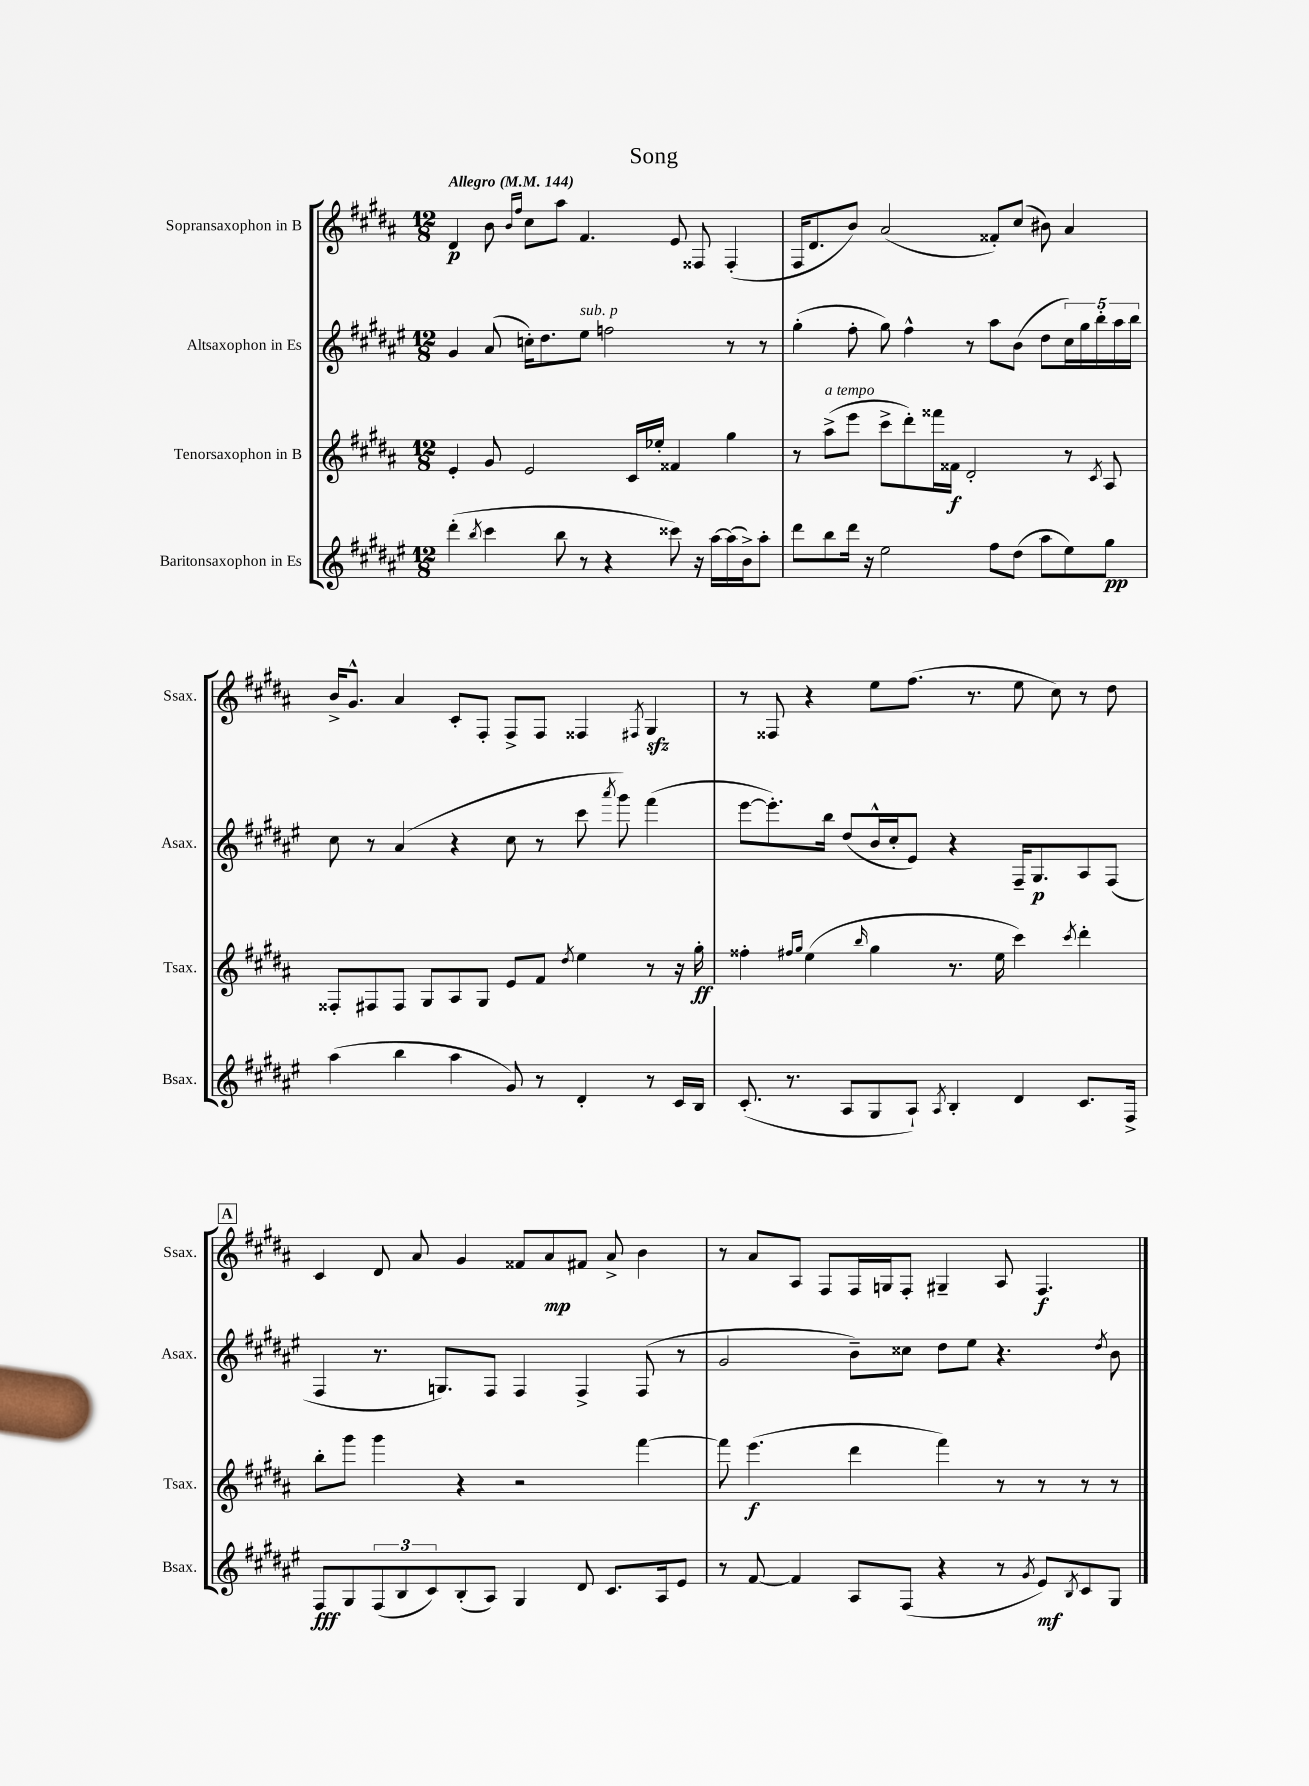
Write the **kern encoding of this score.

**kern	**kern	**kern	**kern
*staff4	*staff3	*staff2	*staff1
*clefG2	*clefG2	*clefG2	*clefG2
*k[f#c#g#d#a#e#]	*k[f#c#g#d#a#]	*k[f#c#g#d#a#e#]	*k[f#c#g#d#a#]
*M12/8	*M12/8	*M12/8	*M12/8
*MM144	*MM144	*MM144	*MM144
(4ddd#'	4e'	4g#	4d#
8qbb	.	.	.
4ccc#	8g#	(8a#	8b
.	.	.	16qqb
.	.	.	16qqff#
.	2e	16cc')	8cc#
.	.	8.dd#	.
8bb	.	.	8aa#
8r	.	8ee#	4.f#
4r	.	2ff	.
.	16c#	.	.
.	16ee-'	.	.
8ccc##)	4f##	.	8e
16r	.	.	8F##
[16aa#	.	.	.
(16aa#]	4gg#	8r	(4F##'
16b^)	.	.	.
8aa#'	.	8r	.
=	=	=	=
8ddd#	8r	(4gg#'	16F#
.	.	.	8.d#
8bb	(8aa#^	.	.
16ddd#	8eee	8ff#'	8b)
16r	.	.	.
2ee#	8ccc#^	8gg#)	(2a#
.	8ddd#')	4ff#^^	.
.	16fff##	.	.
.	16f##	.	.
.	2d#'	8r	.
8ff#	.	8aa#	8f##')
(8dd#	.	(8b	(8cc#
8aa#	.	8dd#	8b#)
8ee#)	8r	20cc#)	4a#
.	.	20gg#	.
.	.	20bb'	.
.	8qc#	.	.
8gg#	8A#	.	.
.	.	20aa#	.
.	.	20bb	.
=	=	=	=
(4aa#	8F##'	8cc#	16b^
.	.	.	8.g#^^
.	8F#	8r	.
4bb	8F#	(4a#	4a#
.	8G#	.	.
4aa#	8A#	4r	8c#'
.	8G#	.	8F#'
8g#)	8e	8cc#	8F#^
8r	8f#	8r	8F#
.	8qdd#	.	.
4d#'	4ee	8ccc#	4F##
.	.	8qaaa#	.
.	.	8ggg#)	.
.	.	.	8qF#
8r	8r	(4fff#	4G#
16c#	16r	.	.
16B	16gg#'	.	.
=	=	=	=
(8.c#'	4ff##'	[8eee#	8r
.	.	8.eee#'])	8F##
8.r	.	.	.
.	16qqff#	.	.
.	16qqgg#	.	.
.	(4ee	.	4r
.	.	16bb	.
8A#	.	(8dd#	.
.	16qqbb	.	.
8G#	4gg#	16b^^	8ee
.	.	16cc#'	.
8A#`)	.	8e#)	(8.ff#
8qA#	.	.	.
4B'	8.r	4r	.
.	.	.	8.r
.	16ee	.	.
4d#	4ccc#)	16F#~	8ee
.	.	8.G#	.
.	.	.	8cc#)
.	8qccc#	.	.
8.c#	4ddd#'	8A#	8r
.	.	(8F#	8dd#
16F#^	.	.	.
=	=	=	=
8F#	8bb'	4F#	4c#
8G#	8ggg#	.	.
(12F#	4ggg#	8.r	8d#
12B	.	.	.
.	.	.	8a#
12c#)	.	.	.
.	.	8.G)	.
(8B'	4r	.	4g#
8A#)	.	8F#	.
4G#	2r	4F#	8f##
.	.	.	8a#
8d#	.	4F#^	8f#
8.c#	.	.	8a#^
.	[4fff#	(8F#	4b
16A#	.	.	.
8e#	.	8r	.
=	=	=	=
8r	8fff#]	2g#	8r
[8f#	(4.eee	.	8a#
4f#]	.	.	8A#
.	.	.	8F#
8A#	4ddd#	8b~)	16F#
.	.	.	16G
(8F#	.	8cc##	8F#'
4r	4fff#)	8dd#	4G#~
.	.	8ee#	.
8r	8r	4.r	8A#
8qg#	.	.	.
8e#)	8r	.	4.F#
8qB	.	.	.
8c#	8r	.	.
.	.	8qdd#	.
8G#	8r	8b	.
==	==	==	==
*-	*-	*-	*-
